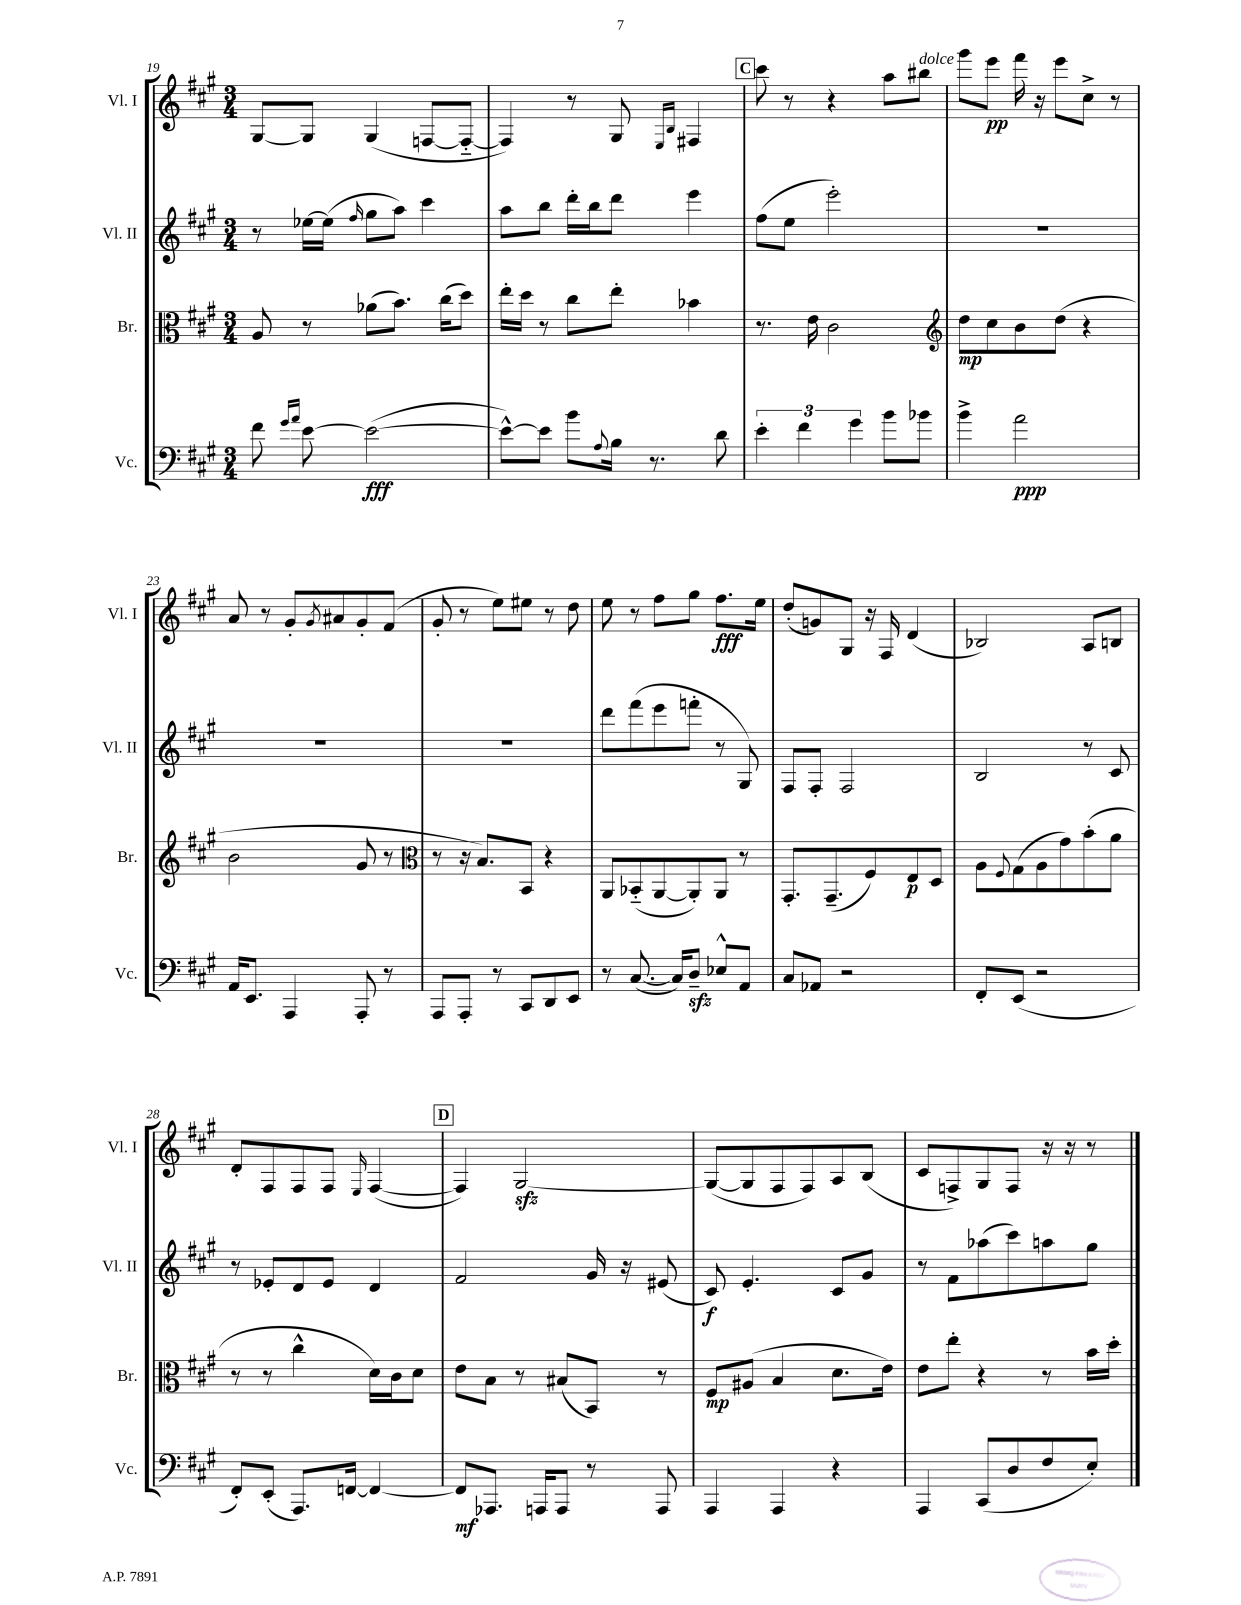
<<
\new StaffGroup <<
\new Staff = "s0" \with { instrumentName = "Vl. I" shortInstrumentName = "Vl. I" } {
    \clef treble \key a \major \numericTimeSignature \time 3/4
    gis8~ gis8 gis4( f8~ f8~-_ |
    f4) r8 gis8 \grace { e16 b16 } fis4 |
    \mark \markup { \box "C" } cis'''8 r8 r4 a''8 bis''8^\markup { \italic "dolce" } |
    gis'''8 e'''8\pp fis'''16 r16 e'''8 cis''8-> r8 |
    a'8 r8 gis'8-. \acciaccatura { gis'8 } ais'8 gis'8-. fis'8( |
    gis'8-. r8 e''8) eis''8 r8 d''8 |
    e''8 r8 fis''8 gis''8 fis''8.\fff e''16 |
    d''8-.( g'8) gis8 r16 fis16 d'4( |
    bes2) a8 b8 |
    d'8-. fis8 fis8 fis8 \grace { e16 } fis4~( |
    \mark \markup { \box "D" } fis4) gis2~\sfz |
    gis8~( gis8 fis8 fis8) a8 b8( |
    cis'8 f8->) gis8 f8 r16 r16 r8 \bar "|." |
}
\new Staff = "s1" \with { instrumentName = "Vl. II" shortInstrumentName = "Vl. II" } {
    \clef treble \key a \major \numericTimeSignature \time 3/4
    r8 ees''16~ ees''16( \grace { fis''16 } gis''8 a''8) cis'''4 |
    a''8 b''8 d'''16-. b''16 d'''8 e'''4 |
    \mark \markup { \box "C" } fis''8( e''8 e'''2-.) |
    R2. |
    R2. |
    R2. |
    d'''8 fis'''8( e'''8 f'''8-. r8 gis8) |
    fis8 fis8-. fis2 |
    b2 r8 cis'8 |
    r8 ees'8-. d'8 ees'8 d'4 |
    \mark \markup { \box "D" } fis'2 gis'16 r16 eis'8( |
    cis'8\f) e'4.-. cis'8 gis'8 |
    r8 fis'8 aes''8( cis'''8) a''8 gis''8 \bar "|." |
}
\new Staff = "s2" \with { instrumentName = "Br." shortInstrumentName = "Br." } {
    \clef alto \key a \major \numericTimeSignature \time 3/4
    a8 r8 aes'8( b'8.) cis''16( d''8) |
    e''16-. d''16 r8 cis''8 e''8-. bes'4 |
    \mark \markup { \box "C" } r8. e'16 cis'2 |
    \clef treble d''8\mp cis''8 b'8 d''8( r4 |
    b'2 gis'8 r8 |
    \clef alto r8 r16 b8.) b,8 r4 |
    a,8 bes,8-_( a,8~ a,8-.) a,8 r8 |
    gis,8.-. gis,8.--( fis8) e8\p d8 |
    a8 \appoggiatura { fis8 } gis8( a8 gis'8) b'8-.( a'8 |
    r8 r8 cis''4-^ d'16) cis'16 d'8 |
    \mark \markup { \box "D" } e'8 b8 r8 bis8( b,8) r8 |
    fis8\mp ais8( b4 d'8. e'16) |
    e'8 e''8-. r4 r8 b'16 d''16-. \bar "|." |
}
\new Staff = "s3" \with { instrumentName = "Vc." shortInstrumentName = "Vc." } {
    \clef bass \key a \major \numericTimeSignature \time 3/4
    fis'8 \grace { gis'16 a'16 } e'8~ e'2~\fff( |
    e'8~-^) e'8 b'8 \appoggiatura { a8 } b16 r8. d'8 |
    \mark \markup { \box "C" } \tuplet 3/2 { e'4-. fis'4 gis'4 } b'8 bes'8 |
    b'4-> a'2\ppp |
    a,16 e,8. a,,4 a,,8-. r8 |
    a,,8 a,,8-. r8 cis,8 d,8 e,8 |
    r8 cis8.~( cis16) d8--\sfz ees8-^ a,8 |
    cis8 aes,8 r2 |
    fis,8-. e,8( r2 |
    fis,8-.) e,8-.( a,,8.) f,16~ f,4~ |
    \mark \markup { \box "D" } f,8\mf aes,,8. a,,16 a,,8 r8 a,,8 |
    a,,4 a,,4 r4 |
    a,,4 cis,8( d8 fis8 e8-.) \bar "|." |
}
>>
>>
\layout { \context { \Score currentBarNumber = #19 } }
